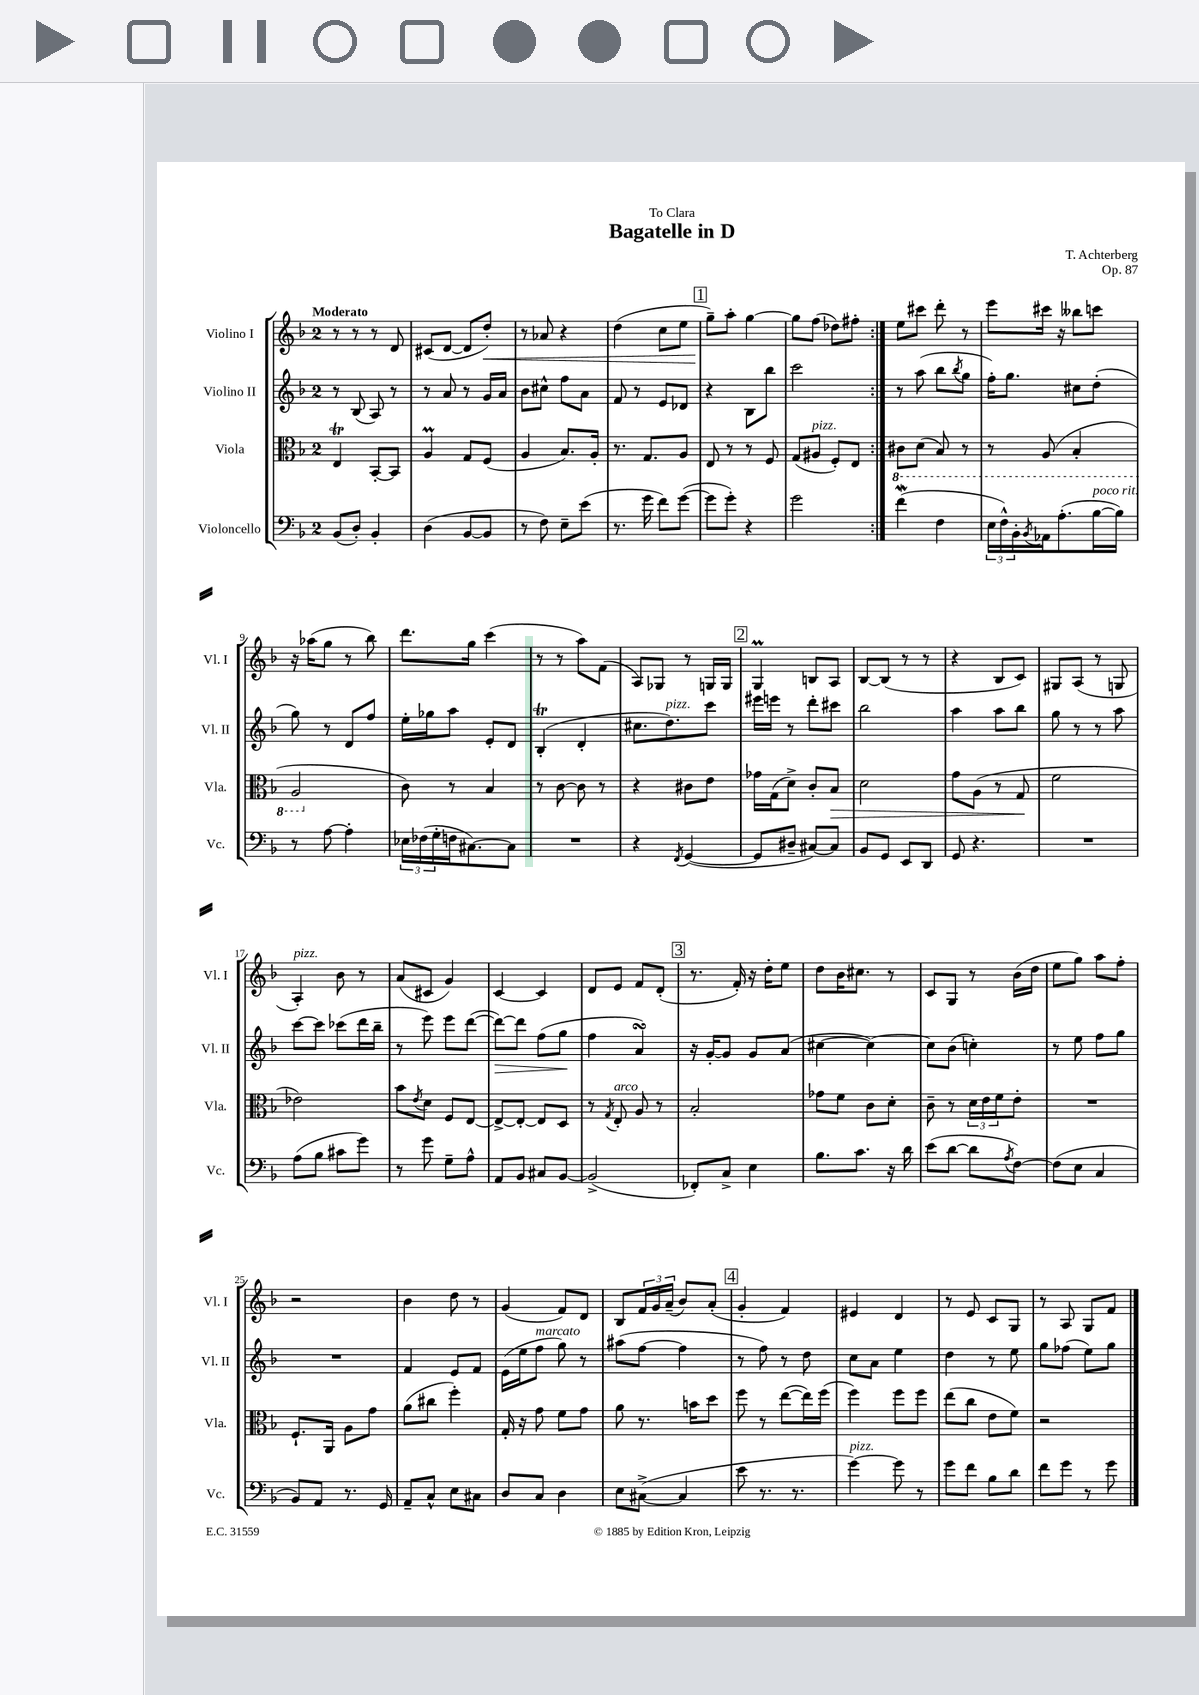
\header { title = "Bagatelle in D" composer = "T. Achterberg" dedication = "To Clara" opus = "Op. 87" }
<<
\new StaffGroup <<
\new Staff = "s0" \with { instrumentName = "Violino I" shortInstrumentName = "Vl. I" } {
    \clef treble \key f \major \once \override Staff.TimeSignature.style = #'single-digit \time 2/4 \tempo "Moderato"
    \repeat volta 2 { r8 r8 r8 d'8 |
    cis'8( d'8~ d'8 d''8-.\<) |
    r8 aes'8 r4 |
    d''4( c''8 e''8 |
    \mark \markup { \box "1" } g''8--\!) a''8-. g''4~ |
    g''8 f''8( des''8) fis''8-. | }
    e''8 cis'''8 d'''8-. r8 |
    e'''8 cis'''16 r16 beses''8 c'''8 |
    r16 aes''16( g''8 r8 bes''8) |
    d'''8. g''16 c'''4( |
    r8 r8 a''8) f'8( |
    a8) ges8 r8 g16 g16 |
    \mark \markup { \box "2" } g4\prall b8 a8 |
    bes8~ bes8( r8 r8 |
    r4 bes8 c'8) |
    gis8 a8( r8 g8 |
    a4-.^\markup { \italic "pizz." }) bes'8 r8 |
    a'8( cis'8 g'4) |
    c'4~ c'4 |
    d'8 e'8 f'8 d'8-.( |
    \mark \markup { \box "3" } r8. f'16-.) r16 d''16-. e''8 |
    d''8 bes'16 cis''8. r8 |
    c'8 g8 r8 bes'16( d''16 |
    e''8 g''8) a''8 f''8-. |
    r2 |
    bes'4 d''8 r8 |
    g'4( f'8) d'8 |
    bes8 \tuplet 3/2 { f'16 g'16 a'16--( } bes'8) a'8-.( |
    \mark \markup { \box "4" } g'4-. f'4) |
    eis'4 d'4 |
    r8 e'8 c'8 g8 |
    r8 a8 g8 f'8 \bar "|." |
}
\new Staff = "s1" \with { instrumentName = "Violino II" shortInstrumentName = "Vl. II" } {
    \clef treble \key f \major \once \override Staff.TimeSignature.style = #'single-digit \time 2/4
    \repeat volta 2 { r8 bes8( a8) r8 |
    r8 a'8 r8 g'16 a'16 |
    bes'8 cis''8-^ f''8 a'8 |
    f'8 r8 e'8 des'8 |
    \mark \markup { \box "1" } r4 bes8 bes''8 |
    c'''2 | }
    r8 a''8( bes''8 \acciaccatura { bes''8 } g''8 |
    f''16-.) g''8. cis''8 d''8-.( |
    g''8) r8 d'8 f''8 |
    e''16-. ges''16 a''8 e'8-. d'8 |
    bes4-.\trill( d'4-. |
    cis''8. d''8.^\markup { \italic "pizz." }) c'''8 |
    \mark \markup { \box "2" } eis'''16 e'''16 r8 d'''8-. cis'''8 |
    bes''2 |
    a''4 a''8 bes''8 |
    g''8 r8 r8 a''8 |
    c'''8~ c'''8 ces'''8( d'''16 bes''16-- |
    r8 e'''8) e'''8 d'''8~( |
    d'''8~\>) d'''8 f''8( g''8\! |
    f''4 a'4\turn) |
    \mark \markup { \box "3" } r16 g'16~-. g'8 g'8 a'8( |
    cis''4~ cis''4~) |
    cis''8 bes'8( c''4-.) |
    r8 e''8 f''8 g''8 |
    R2 |
    f'4 e'8 f'8 |
    e'16( e''16 f''8^\markup { \italic "marcato" } g''8) r8 |
    ais''8( f''8~ f''4 |
    \mark \markup { \box "4" } r8 f''8) r8 d''8 |
    c''8 a'8 e''4 |
    d''4 r8 e''8 |
    g''8 fes''8( e''8) g''8 \bar "|." |
}
\new Staff = "s2" \with { instrumentName = "Viola" shortInstrumentName = "Vla." } {
    \clef alto \key f \major \once \override Staff.TimeSignature.style = #'single-digit \time 2/4
    \repeat volta 2 { e4\trill bes,8~-. bes,8 |
    a4\prall g8 f8( |
    a4 bes8.) a16-. |
    r8. g8. a8 |
    \mark \markup { \box "1" } e8 r8 r8 f8 |
    g8( ais8^\markup { \italic "pizz." } f8-.) e8 | }
    \ottava #-1 cis8 d8( bes,8) r8 |
    r8 a,8( bes,4-. |
    a,2 \ottava #0 |
    c'8) r8 bes4 |
    r8 c'8~ c'8 r8 |
    r4 cis'8 e'8 |
    \mark \markup { \box "2" } ges'16 g16( d'8->) c'8-. bes8\> |
    d'2 |
    g'8 a8( r8 g8\! |
    f'2 |
    ees'2) |
    bes'8 \acciaccatura { e'8 } d'8 f8 e8~ |
    e8~-> e8~-. e8 d8 |
    r8 \acciaccatura { g8 } e8-.^\markup { \italic "arco" } a8 r8 |
    \mark \markup { \box "3" } bes2-. |
    ges'8 f'8 c'8 d'8-. |
    c'8-- r8 \tuplet 3/2 { d'16 e'16 f'16 } e'8-. |
    R2 |
    f8.-! a,16 a8 g'8 |
    a'8( cis''8 f''4-.) |
    g16-. r16 g'8 f'8 g'8 |
    a'8 r8. b'16 d''8 |
    \mark \markup { \box "4" } f''8 r8 e''8~( e''16) f''16( |
    f''4) f''8 f''8 |
    e''8( c''8 e'8 f'8) |
    r2 \bar "|." |
}
\new Staff = "s3" \with { instrumentName = "Violoncello" shortInstrumentName = "Vc." } {
    \clef bass \key f \major \once \override Staff.TimeSignature.style = #'single-digit \time 2/4
    \repeat volta 2 { bes,8( d8-.) bes,4-. |
    d4( bes,8~ bes,8 |
    r8 f8) e8-- e'8( |
    r8. g'16 f'8) g'8~( |
    \mark \markup { \box "1" } g'8 g'8-.) r4 |
    g'2 | }
    f'4\mordent( f4 |
    \tuplet 3/2 { e16 f16-^) bes,16-. } \acciaccatura { bes,8 } aes,16 a8.-.( bes16~^\markup { \italic "poco rit." } bes16) |
    r8 a8~ a4-. |
    \tuplet 3/2 { ees16 fes16( g16-. } f16 cis8.~) cis8 |
    R2 |
    r4 \acciaccatura { f,8 } g,4~( |
    \mark \markup { \box "2" } g,8 dis8-- cis8~) cis8 |
    bes,8 g,8 e,8 d,8 |
    g,8 r4. |
    R2 |
    a8( bes8 cis'8 g'8) |
    r8 g'8 g8-- a8-^ |
    a,8 bes,8 cis8 bes,8~ |
    bes,2->( |
    \mark \markup { \box "3" } fes,8-.) c8-> e4 |
    bes8. c'8. r16 d'16 |
    e'8( d'8~ d'8 \acciaccatura { a8 } f8~) |
    f8( e8 c4 |
    bes,8) a,8 r8. g,16 |
    a,8-- c8-^ e8 cis8 |
    d8 c8 d4 |
    e8 cis8~->( cis4 |
    \mark \markup { \box "4" } e'8 r8. r8. |
    g'4~^\markup { \italic "pizz." }) g'8 r8 |
    g'8 f'8 bes8 d'8 |
    f'8 g'8 r8 g'8 \bar "|." |
}
>>
>>
